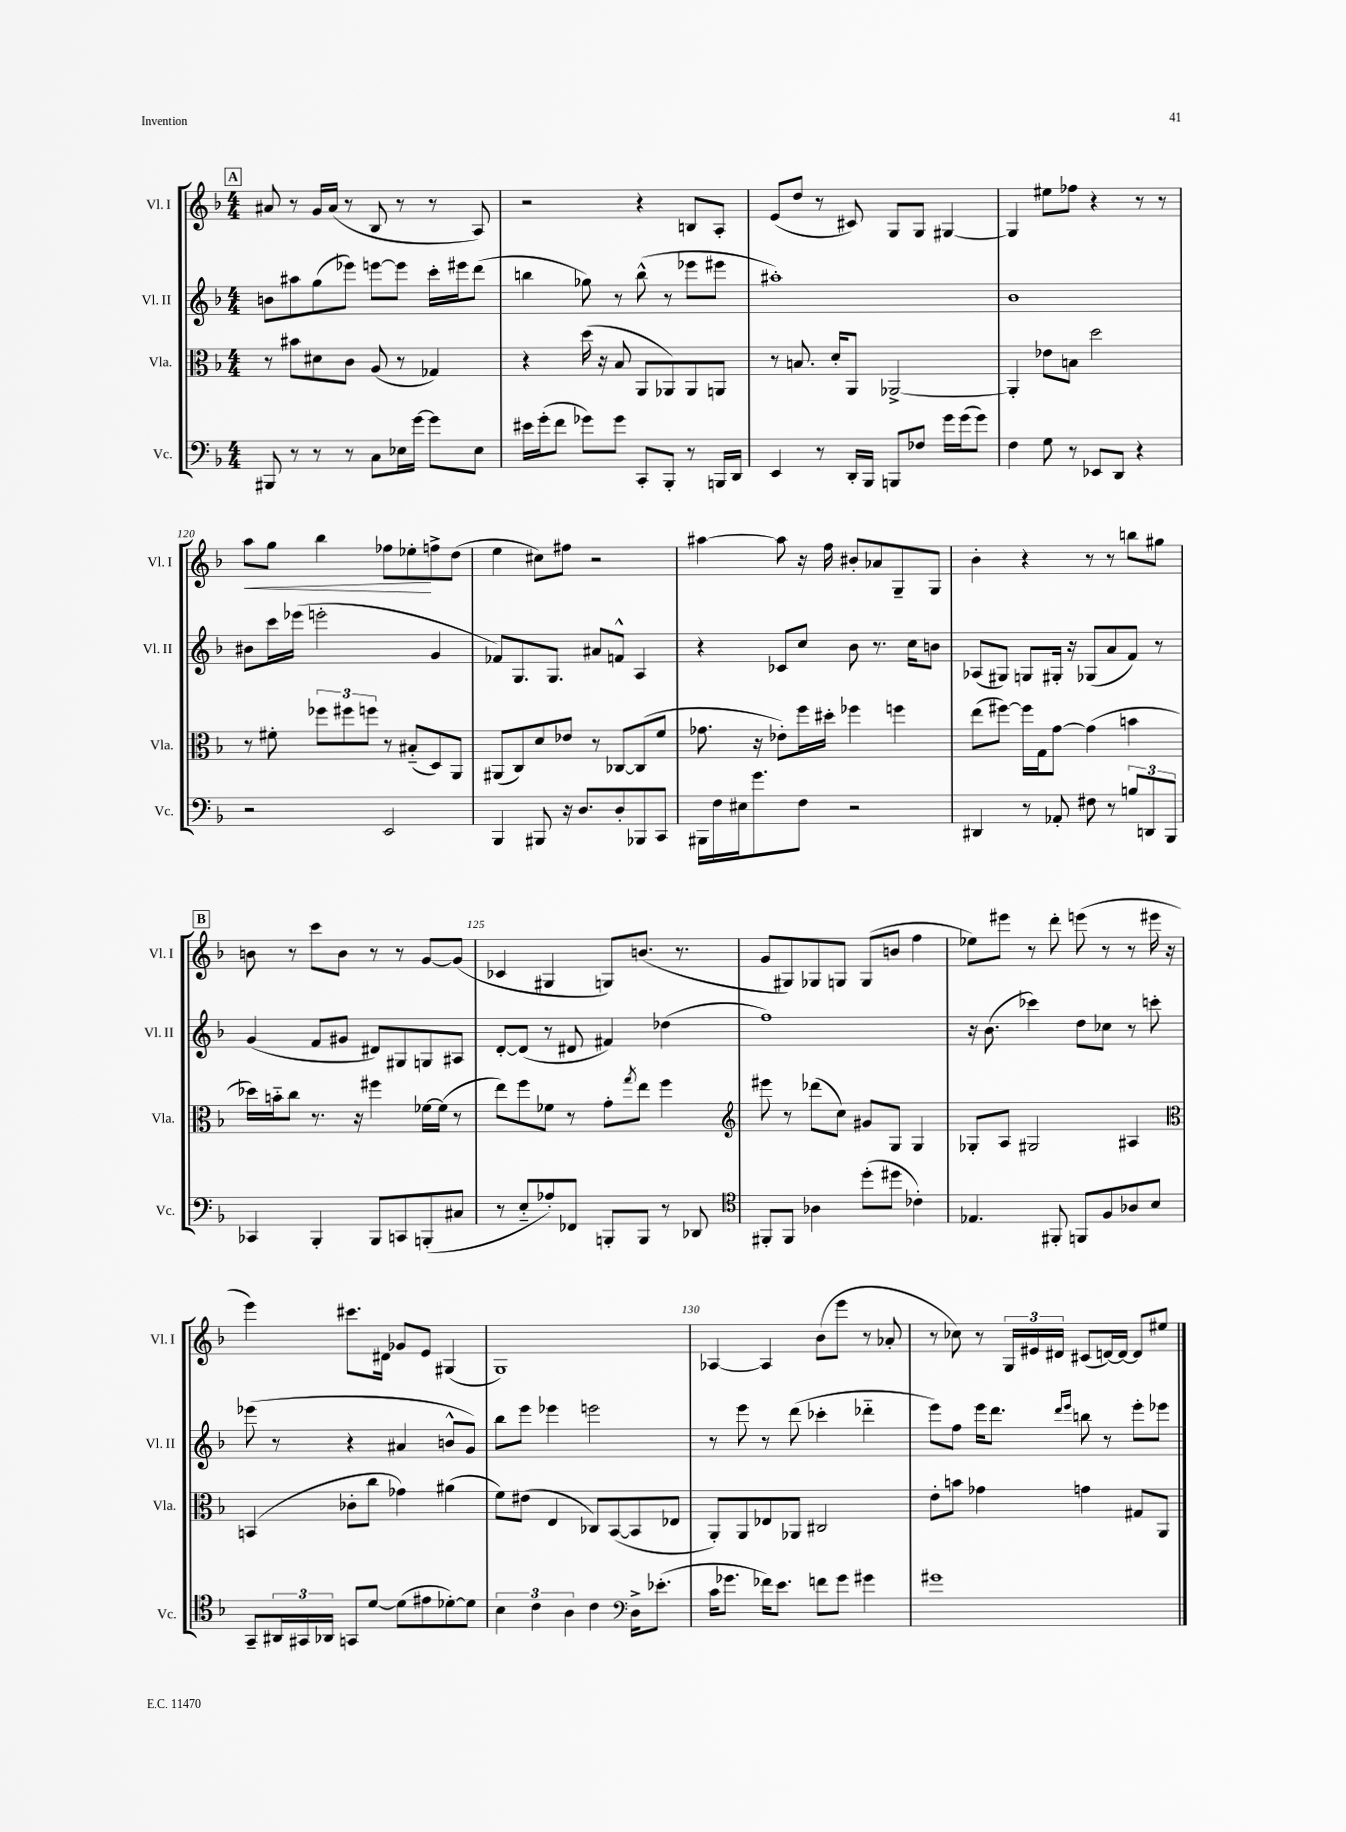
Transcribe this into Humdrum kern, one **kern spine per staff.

**kern	**kern	**kern	**kern
*staff4	*staff3	*staff2	*staff1
*clefF4	*clefC3	*clefG2	*clefG2
*k[b-]	*k[b-]	*k[b-]	*k[b-]
*M4/4	*M4/4	*M4/4	*M4/4
8BBB#	8r	8b	8a#
8r	8b#	8aa#	8r
8r	8d#	(8gg	16g
.	.	.	(16a#
8r	8c	8eee-)	8r
8C	(8A	[8eee	8B-
16E-	8r	8eee]	8r
[16g	.	.	.
8g]	4G-)	16ccc'	8r
.	.	16eee#	.
8E-	.	(8ddd	8A)
=	=	=	=
16e#	4r	4bb	2r
(16g'	.	.	.
8f	.	.	.
8g-)	(16dd	8gg-)	.
.	16r	.	.
8g-	8B-	8r	.
8CC'	8AA	(8bb^^	4r
8BBB-'	8AA-)	8r	.
8r	8AA-	8eee-	8B
16BBB	8AA	8eee#	8A'
16DD	.	.	.
=	=	=	=
4EE	8r	1aa#')	(8e
.	8.B	.	8dd
8r	.	.	8r
.	16d'	.	.
16DD'	8AA	.	8c#)
16BBB-	.	.	.
8BBB	[2AA-^	.	8G
8F-	.	.	8G
16g	.	.	[4G#
(16g	.	.	.
8g)	.	.	.
=	=	=	=
4F	4AA-']	1b-	4G#]
8G	8e-	.	8ee#
8r	8B	.	8ff-
8EE-	2dd	.	4r
8DD	.	.	.
4r	.	.	8r
.	.	.	8r
=	=	=	=
2r	8r	8b#	8aa
.	8f#'	16ccc	8gg
.	.	(16eee-	.
.	12ff-	2eee'	4bb-
.	12ff#	.	.
.	12ff	.	.
2EE	8r	.	8ff-
.	(8B#'~	.	8ee-'
.	8D)	4g	8ff^
.	8AA	.	(8dd
=	=	=	=
4BBB-	(8AA#	8f-)	4ee
.	8C)	8.G	.
8BBB#	8d	.	8cc#)
.	.	8.G	.
16r	8e-	.	8ff#
8.D	.	.	.
.	8r	8a#	2r
8D'	[8C-	8f^^	.
8BBB-	(8C-]	4A	.
8CC	8f	.	.
=	=	=	=
16BBB#	8.g-	4r	[4aa#
16F	.	.	.
16E#	.	.	.
8.g	16r	.	.
.	8e-')	8c-	8aa#]
8F	16ff	8cc	16r
.	16dd#'	.	16ff
2r	4ff-	8b-	8b#'
.	.	8.r	8a-
.	4ff	.	8G~
.	.	16cc	.
.	.	8b	8G
=	=	=	=
4DD#	(8ee	(8A-	4b-'
.	[8ff#)	8G#)	.
8r	16ff#]	8G	4r
.	16G	.	.
8AA-'	[8g	16G#'	.
.	.	16r	.
8F#	(4g]	(8G-	8r
8r	.	8a	8r
12B	4b	8f)	8bb
12DD	.	.	.
.	.	8r	8gg#
12BBB-	.	.	.
=	=	=	=
4CC-	16dd-)	(4g	8b
.	16b'~	.	.
.	8cc	.	8r
4BBB-'	8.r	8f	8ccc
.	.	8g#	8b
.	16r	.	.
8BBB-	4ff#	8d#)	8r
8CC	.	8G#	8r
(8BBB'	[16f-	8G	[8g
.	(16f-]	.	.
8C#	8r	8A#	(8g]
=	=	=	=
8r	8ee)	[8d'	4c-
8E'~	8ff	(8d]	.
8A-')	8f-	8r	4G#
8FF-	8r	8d#	.
8BBB'	8g'	4f#)	8G)
.	8qgg	.	.
8BBB	8ee	.	(8.b
8r	4ff	(4dd-	.
.	.	.	8.r
8DD-	.	.	.
=	=	=	=
*clefC4	*clefG2	*	*
8FF#'	8eee#	1ff)	8g
8FF#	8r	.	8G#)
4A-	(8ddd-	.	8G-
.	8cc)	.	8G
(8dd'	8g#	.	(8G
8dd#	8G	.	8b
4c-')	4G	.	4ff
=	=	=	=
4.E-	8G-'	16r	8ee-)
.	.	(8.b-	.
.	8A	.	8eee#
.	2G#	4ccc-)	8r
8FF#'	.	.	8ddd'
8FF	.	8dd	(8eee
8F	.	8cc-	8r
8A-	4A#	8r	8r
8B-	.	8ccc'	16eee#
.	.	.	16r
=	=	=	=
*	*clefC3	*	*
8GG~	(4BB	(8eee-	4eee)
24AA#	.	8r	.
24GG#	.	.	.
24AA-	.	.	.
8GG	8c-'	4r	8.ccc#
[8d	8cc	.	.
.	.	.	16d#
(8d]	4g-)	4a#	8g-
8e#	.	.	8e
[8d-')	(4a#	8b^^	(4G#
8d-]	.	8g)	.
=	=	=	=
6B-	8f)	8bb-	1G)
.	(8e#	8eee	.
6c	.	.	.
.	4E	4eee-	.
6A	.	.	.
4c	8C-)	2eee	.
.	([8BB-	.	.
*clefF4	*	*	*
16D^	8BB-]	.	.
(8.e-'	.	.	.
.	8E-	.	.
=	=	=	=
16c	8AA')	8r	[4A-
8.g-	.	.	.
.	8AA	8eee	.
16f-)	8E-	8r	4A-]
8.e	.	.	.
.	8AA-	(8ddd	.
8f	2C#	4ccc-'	(8b-
8g-	.	.	8eee
4g#	.	4ddd-'~	8r
.	.	.	8a-'
=	=	=	=
1g#	8e'	8eee)	8r
.	8b	8ff	8cc-)
.	4g-	16eee	8r
.	.	8.ddd	.
.	.	.	24G
.	.	.	24e#
.	.	.	24d#
.	.	16qqddd	.
.	.	16qqeee	.
.	4g	8bb	(8c#
.	.	8r	[16d)
.	.	.	16d_
.	8G#	8eee'	8d]
.	8AA	8eee-	8ee#
==	==	==	==
*-	*-	*-	*-
